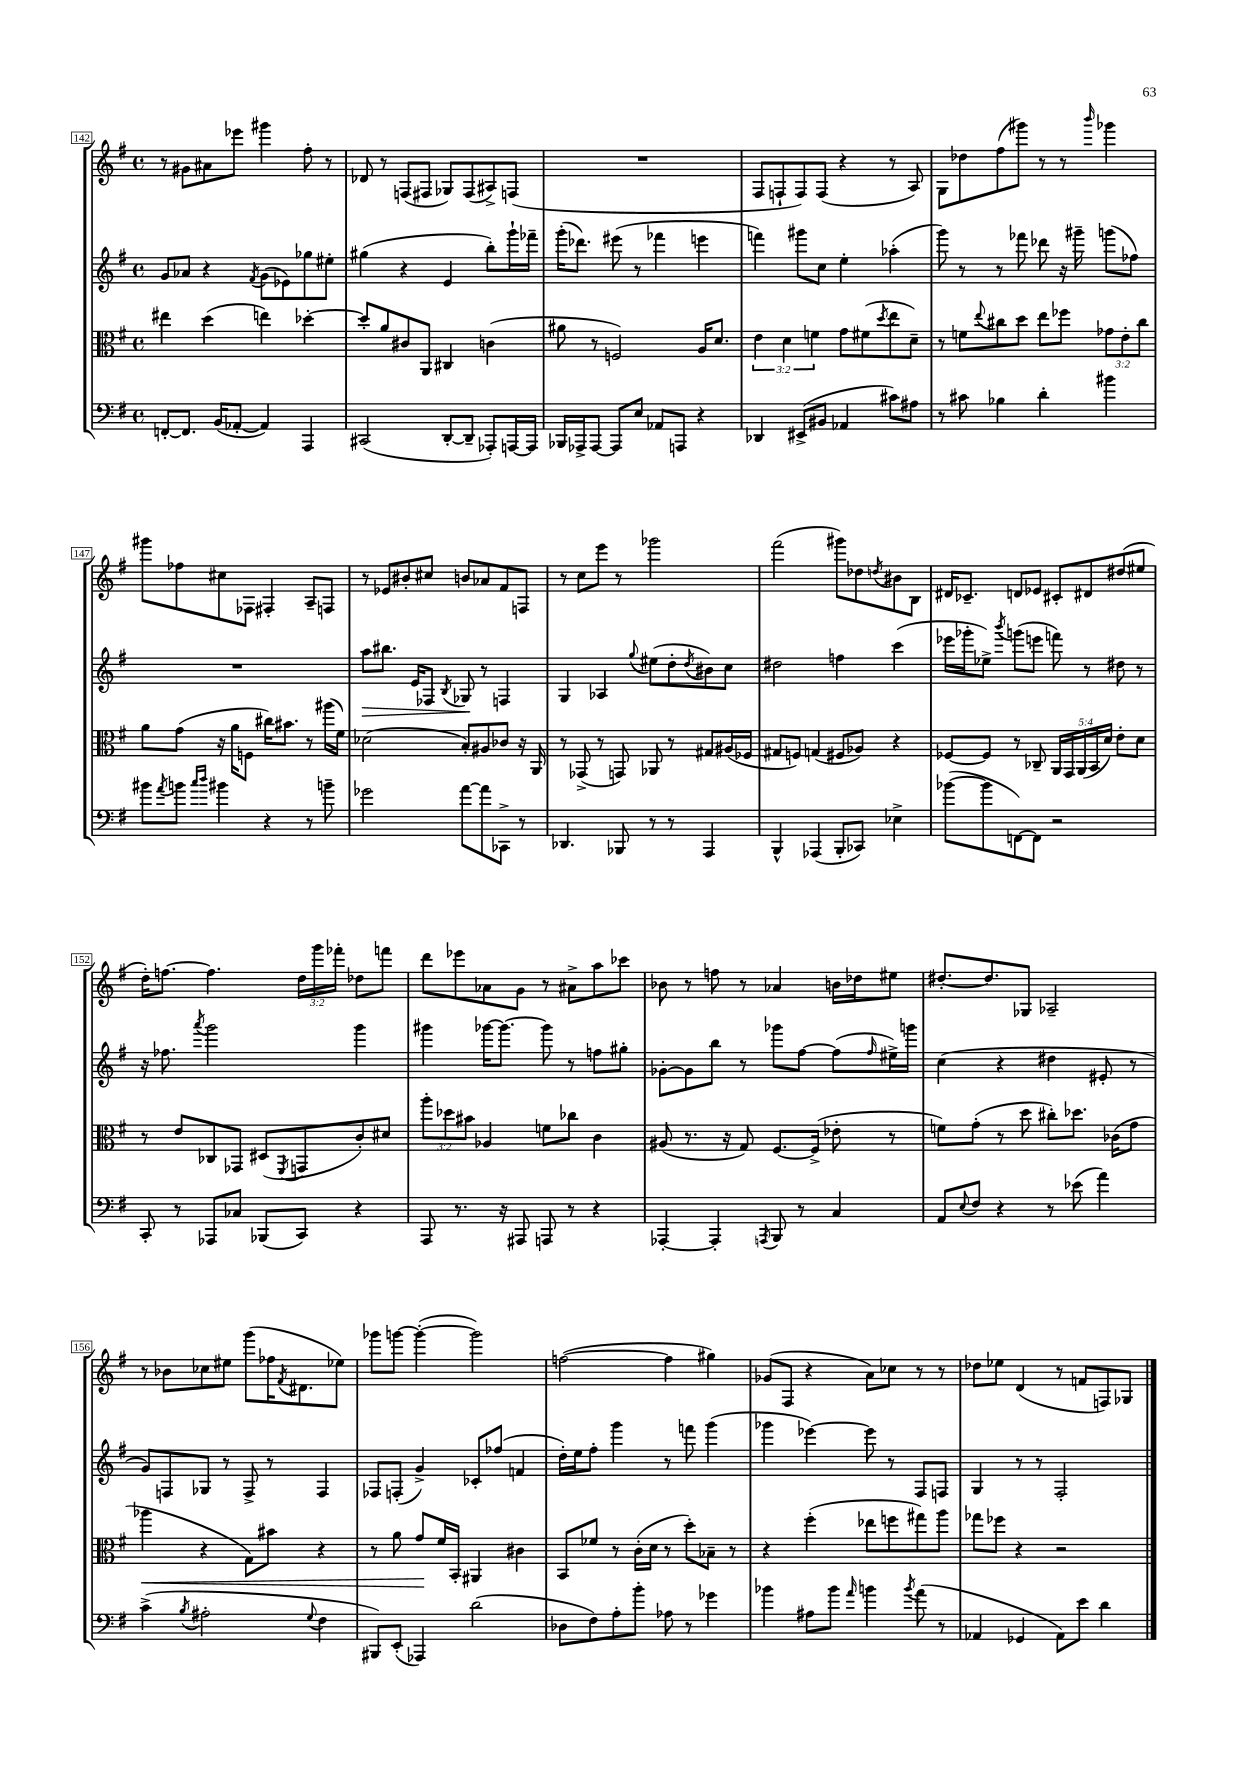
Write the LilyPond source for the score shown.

<<
\new StaffGroup <<
\new Staff = "s0" {
    \clef treble \key g \major \defaultTimeSignature \time 4/4 \override Staff.TupletNumber.text = #tuplet-number::calc-fraction-text
    r8 gis'8 ais'8 ees'''8 gis'''4 fis''8-. r8 |
    des'8 r8 f8( fis8 ges8) fis8( ais8->) f8( |
    R1 |
    fis8 f8-! f8) f8( r4 r8 a8) |
    g8 des''8 fis''8( gis'''8) r8 r8 \grace { b'''16 } ges'''4 |
    gis'''8 fes''8 cis''8 fes8 fis4-. a8-- f8 |
    r8 ees'8 bis'8-. cis''8 b'8 aes'8 fis'8 f8 |
    r8 c''8 e'''8 r8 ges'''2 |
    fis'''2( gis'''8) des''8 \acciaccatura { d''8 } bis'8 b8 |
    dis'16 ces'8.-- d'8 ees'8 cis'8-. dis'8 dis''8( eis''8 |
    d''16-.) f''8.~ f''4. \tuplet 3/2 { d''16 g'''16 fes'''16-. } des''8 f'''8 |
    d'''8 ees'''8 aes'8 g'8 r8 ais'8-> a''8 ces'''8 |
    bes'8 r8 f''8 r8 aes'4 b'16 des''16 eis''8 |
    dis''8.~-. dis''8. ges8 aes2-- |
    r8 bes'8 ces''8 eis''8 g'''8( fes''16 \acciaccatura { fis'8 } dis'8. ees''8) |
    ges'''8 g'''8~ g'''4~-.( g'''2) |
    f''2~( f''4 gis''4) |
    ges'8( fis8 r4 a'8) ces''8 r8 r8 |
    des''8 ees''8 d'4( r8 f'8 f8) ges8 \bar "|." |
}
\new Staff = "s1" {
    \clef treble \key g \major \defaultTimeSignature \time 4/4
    g'8 aes'8 r4 \acciaccatura { fis'8 } g'8( ees'8) ges''8 eis''8-. |
    gis''4( r4 e'4 b''8-.) g'''16-! fes'''16-- |
    g'''16-.( des'''8.) eis'''8( r8 fes'''4 e'''4 |
    f'''4) gis'''8 c''8 e''4-. aes''4-.( |
    g'''8) r8 r8 fes'''8 des'''8 r16 gis'''16-- g'''8( fes''8) |
    R1 |
    a''8\> bis''8. e'16 fes8 \acciaccatura { b8 } ges8\! r8 f4 |
    g4 aes4 \appoggiatura { g''8 } eis''8( d''8-. \acciaccatura { d''8 } bis'8) c''8 |
    dis''2 f''4 c'''4( |
    ees'''16 ges'''16-. ees''8->) \acciaccatura { b'''8 } g'''8( e'''8 f'''8) r8 dis''8 r8 |
    r16 fes''8. \acciaccatura { a'''8 } g'''2 g'''4 |
    gis'''4 ges'''16~ ges'''8.~ ges'''8 r8 f''8 gis''8-. |
    ges'8~-. ges'8 b''8 r8 ges'''8 fis''8~ fis''8( \grace { fis''16 } eis''16->) g'''16 |
    c''4( r4 dis''4 eis'8-. r8 |
    g'8) f8 ges8 r8 f8-> r8 f4 |
    fes8 f8-.( g'4->) ces'8-. fes''8( f'4 |
    d''16-.) e''16 fis''8-. g'''4 r8 f'''8 g'''4( |
    ges'''4 ees'''4~) ees'''8 r8 fis8 f8 |
    g4 r8 r8 fis2-. \bar "|." |
}
\new Staff = "s2" {
    \clef alto \key g \major \defaultTimeSignature \time 4/4 \override Staff.TupletNumber.text = #tuplet-number::calc-fraction-text
    eis''4 d''4( e''4) des''4~-. |
    des''8-. a'8 cis'8 a,8 cis4 c'4( |
    ais'8 r8 f2) a16 d'8. |
    \tuplet 3/2 { e'4 d'4 f'4 } g'8 fis'8( \acciaccatura { d''8 } e''8 d'8--) |
    r8 f'8 \appoggiatura { e''8 } cis''8 d''8 e''8 fes''8 \tuplet 3/2 { ges'8 e'8-. cis''8 } |
    a'8 g'8( r16 a'16 f8 cis''16) bis'8. r8 ais''16( fis'16) |
    des'2( b8-.) ais8 ces'8 r16 a,16 |
    r8 ges,8->( r8 g,8) aes,8 r8 gis8 ais16( fes16 |
    gis8 f8) g4( fis8 aes8) r4 |
    fes8~ fes8 r8 ces8-- \tuplet 5/4 { a,16 g,16 a,16( b,16 d'16) } e'8-. d'8 |
    r8 e'8 ces8 ges,8 dis8( \acciaccatura { fis,8 } g,8 c'8-.) dis'8 |
    \tuplet 3/2 { a''8-. des''8 bis'8 } aes4 f'8 ces''8 c'4 |
    ais8( r8. r16 g8) fis8.~ fis16->( ees'8-. r8 |
    f'8) g'8-.( r8 d''8 cis''8-.) des''8. ces'16( g'8 |
    aes''4\< r4 g8) bis'8 r4 |
    r8 a'8 g'8\! fis'16 b,16-. ais,4 cis'4 |
    b,8 fes'8 r8 c'16-.( d'16 r8 d''8-.) bes8-- r8 |
    r4 fis''4-.( ees''8 f''8 gis''8) a''8 |
    ges''8 fes''8 r4 r2 \bar "|." |
}
\new Staff = "s3" {
    \clef bass \key g \major \defaultTimeSignature \time 4/4
    f,8~-. f,8. b,16( aes,8~-. aes,4) a,,4 |
    cis,2( d,8~-. d,8-- aes,,8-.) a,,16~ a,,16 |
    bes,,16 aes,,16-> aes,,8~ aes,,8 e8 aes,8 a,,8 r4 |
    des,4 eis,8->( bis,8 aes,4 cis'8) ais8 |
    r8 cis'8 bes4 d'4-. bis'4 |
    bis'8 \acciaccatura { a'8 } b'8 \grace { c''16 d''16 } bis'4 r4 r8 b'8-- |
    ges'2 a'8~ a'8 ces,8-> r8 |
    des,4. bes,,8 r8 r8 a,,4 |
    b,,4-^ aes,,4( b,,8-. ces,8) ees4-> |
    bes'8~( bes'8 f,8~) f,8 r2 |
    c,8-. r8 aes,,8 ces8 bes,,8( c,8) r4 |
    a,,8 r8. r16 ais,,8 a,,8 r8 r4 |
    aes,,4~-. aes,,4-. \acciaccatura { a,,8 } b,,8 r8 c4 |
    a,8 \appoggiatura { e8 } fis8 r4 r8 ees'8( a'4) |
    c'4->( \acciaccatura { b8 } ais2-. \appoggiatura { g8 } fis4 |
    bis,,8) e,8-.( aes,,4) d'2( |
    des8 fis8) a8-. b'8-. aes8 r8 ges'4 |
    bes'4 ais8 bes'8 \grace { a'16 } b'4 \acciaccatura { b'8 } a'8( r8 |
    aes,4 ges,4 aes,8) e'8 d'4 \bar "|." |
}
>>
>>
\layout { \context { \Score currentBarNumber = #142 \override BarNumber.stencil = #(make-stencil-boxer 0.1 0.3 ly:text-interface::print) } }
